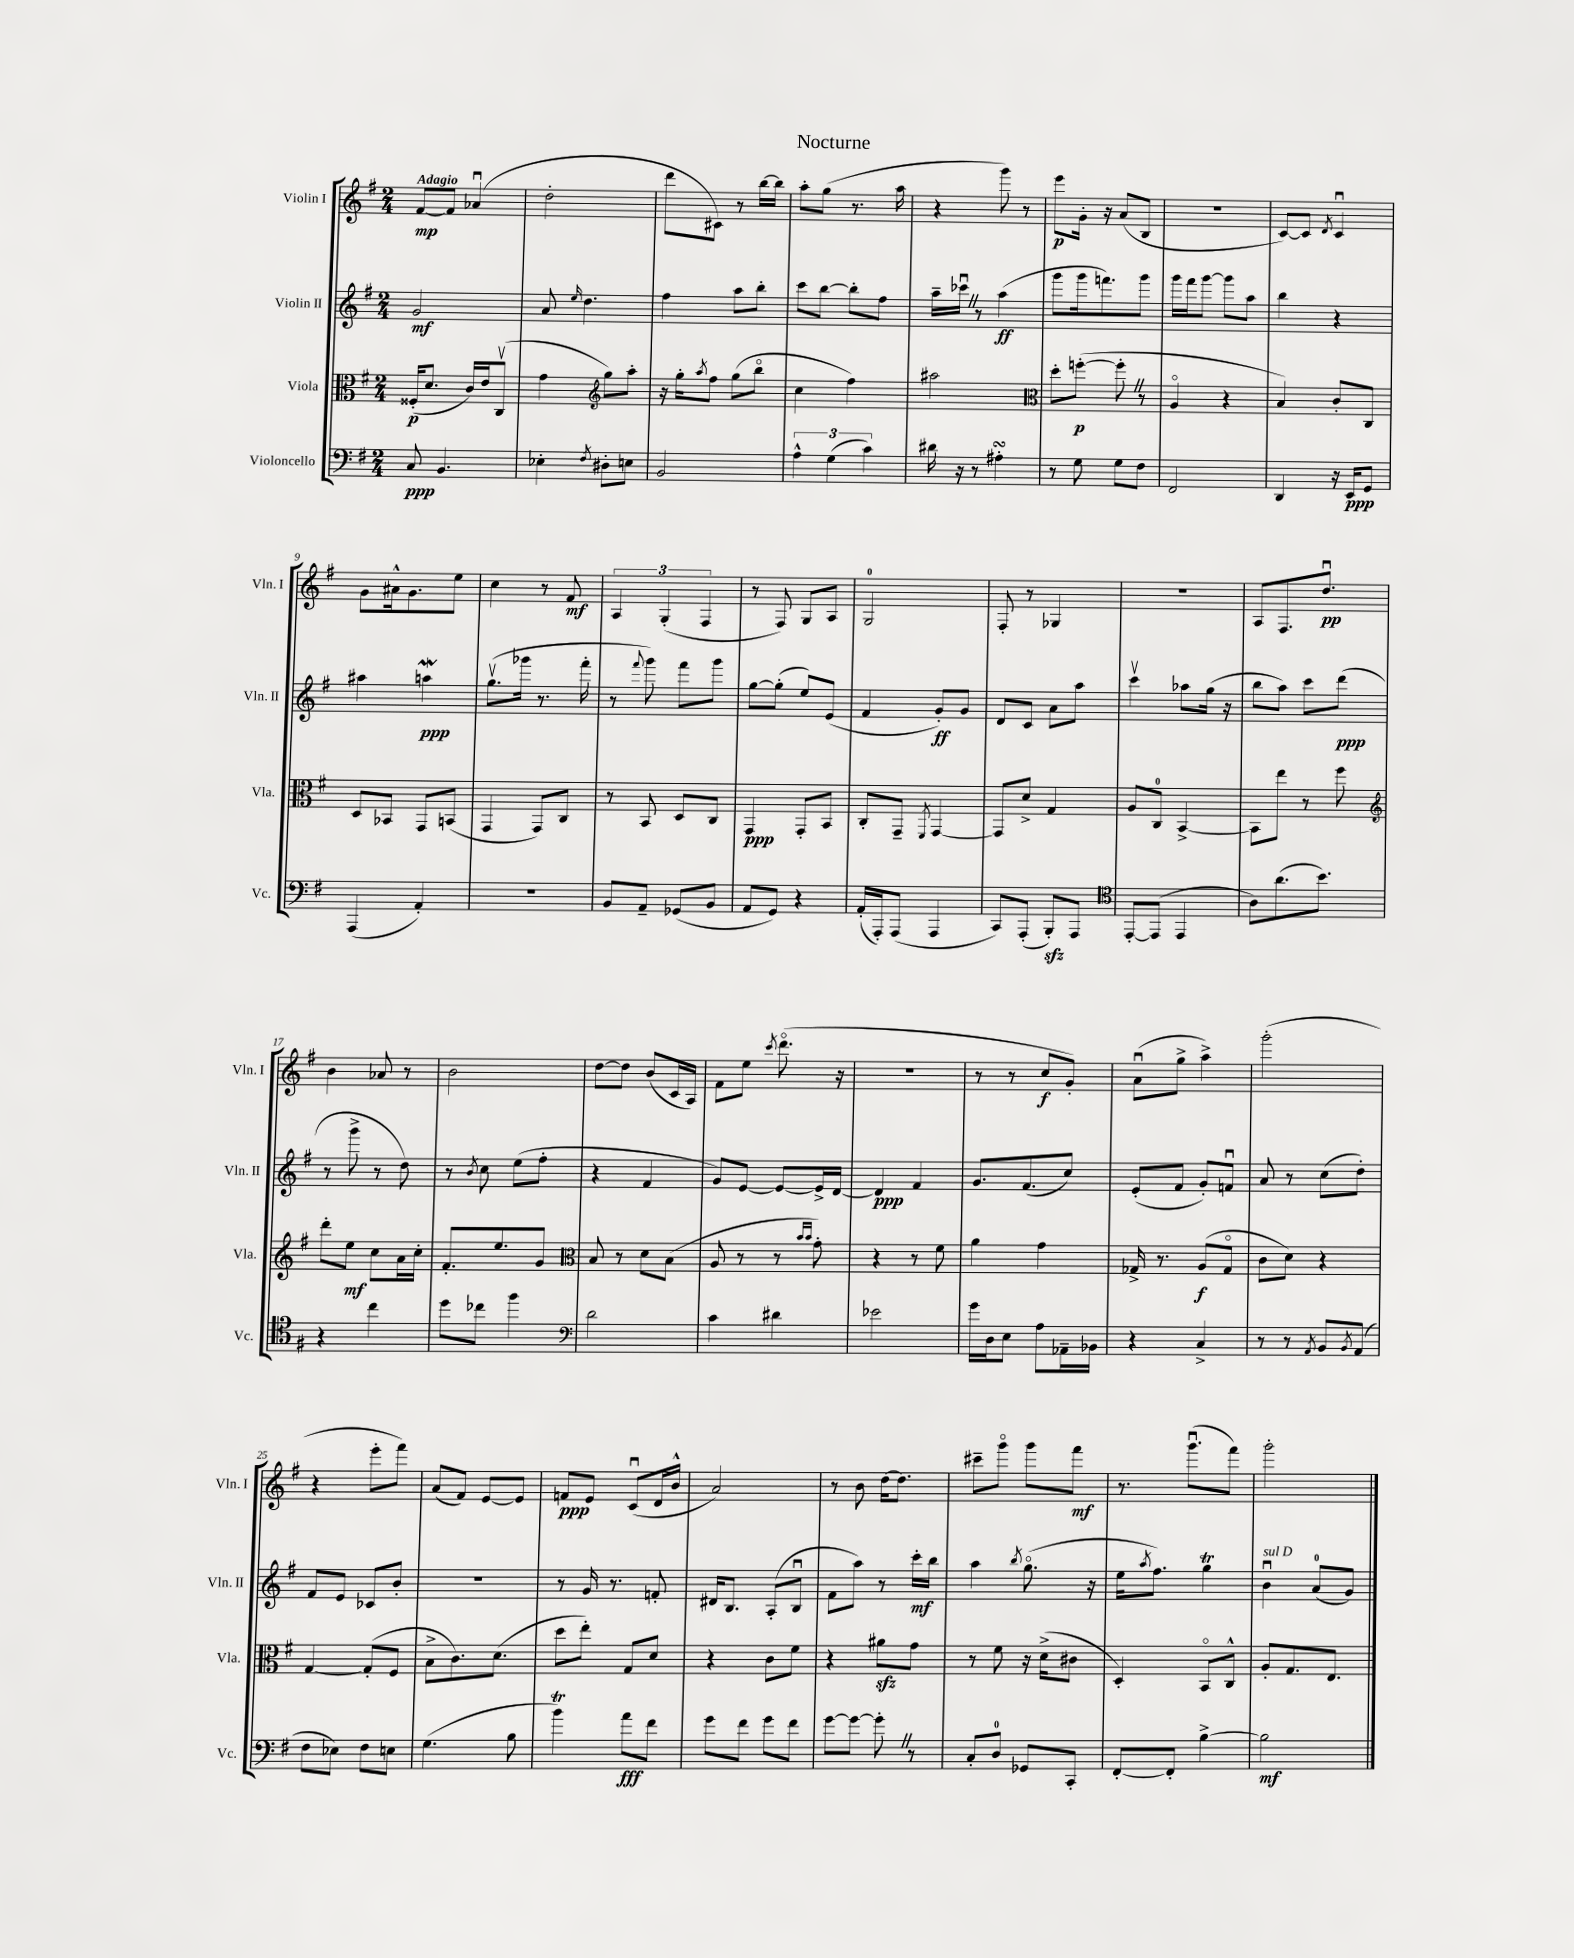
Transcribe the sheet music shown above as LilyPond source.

\header { title = "Nocturne" }
<<
\new StaffGroup <<
\new Staff = "s0" \with { instrumentName = "Violin I" shortInstrumentName = "Vln. I" } {
    \clef treble \key g \major \numericTimeSignature \time 2/4 \tempo "Adagio"
    fis'8~\mp fis'8 aes'4\downbow( |
    d''2-. |
    d'''8 cis'8) r8 b''16~ b''16 |
    a''8-. g''8( r8. a''16 |
    r4 g'''8) r8 |
    e'''8\p g'16-. r16 a'8( b8 |
    r2 |
    c'8~) c'8 \acciaccatura { d'8 } c'4\downbow |
    g'8 ais'16-^ g'8. e''8 |
    c''4 r8 fis'8\mf |
    \tuplet 3/2 { a4 g4-.( fis4 } |
    r8 fis8) g8 a8 |
    g2-0 |
    fis8-. r8 ges4 |
    r2 |
    a8 fis8. d''8.\downbow\pp |
    b'4 aes'8 r8 |
    b'2 |
    d''8~ d''8 b'8( c'16 a16) |
    fis'8 e''8 \acciaccatura { c'''8 } d'''8.\flageolet( r16 |
    r2 |
    r8 r8 c''8\f g'8-.) |
    a'8\downbow( g''8-> a''4->) |
    g'''2-.( |
    r4 e'''8-. fis'''8) |
    a'8( fis'8) e'8~ e'8 |
    f'8\ppp e'8 c'8\downbow( d'16 b'16-^ |
    a'2) |
    r8 b'8 d''16~ d''8. |
    cis'''8-- g'''8\flageolet g'''8 fis'''8\mf |
    r8. g'''8.\downbow( fis'''8) |
    g'''2-. \bar "|." |
}
\new Staff = "s1" \with { instrumentName = "Violin II" shortInstrumentName = "Vln. II" } {
    \clef treble \key g \major \numericTimeSignature \time 2/4
    g'2\mf |
    a'8 \grace { e''16 } d''4. |
    fis''4 a''8 b''8-. |
    c'''8 b''8~ b''8-. fis''8 |
    a''16-- ces'''16\downbow \once \override BreathingSign.text = \markup { \musicglyph "scripts.caesura.straight" } \breathe r8 a''4\ff( |
    g'''8 g'''16 f'''8.) g'''8 |
    g'''16 fis'''16 g'''8~ g'''8 a''8 |
    b''4 r4 |
    ais''4 a''4\mordent\ppp |
    g''8.\upbow( ges'''16 r8. fis'''16-. |
    r8 \appoggiatura { fis'''8 } g'''8) fis'''8 g'''8 |
    g''8~ g''8-.( e''8) e'8( |
    fis'4 g'8-.\ff) g'8 |
    d'8 c'8 a'8 a''8 |
    c'''4\upbow aes''8 g''16( r16 |
    b''8 a''8) c'''8 d'''8\ppp( |
    r8 g'''8-> r8 d''8) |
    r8 \acciaccatura { b'8 } c''8 e''8( fis''8-. |
    r4 fis'4 |
    g'8) e'8~ e'8~ e'16-> d'16~ |
    d'4\ppp fis'4 |
    g'8. fis'8.( c''8) |
    e'8-.( fis'8 g'8-.) f'8\downbow |
    a'8 r8 c''8( d''8-.) |
    fis'8 e'8 ces'8 b'8-. |
    r2 |
    r8 g'16 r8. f'8-. |
    dis'16 b8. a8-.( b8\downbow |
    fis'8 a''8) r8 c'''16-.\mf b''16 |
    a''4 \acciaccatura { b''8 } g''8.\flageolet( r16 |
    e''16 \acciaccatura { a''8 } fis''8.) g''4\trill |
    b'4\downbow^\markup { \italic "sul D" } a'8-0( g'8) \bar "|." |
}
\new Staff = "s2" \with { instrumentName = "Viola" shortInstrumentName = "Vla." } {
    \clef alto \key g \major \numericTimeSignature \time 2/4
    fisis16-.\p( d'8. c'16) e'16 c8\upbow( |
    g'4 \clef treble g''8) a''8-. |
    r16 g''16-. \acciaccatura { a''8 } fis''8 g''8( b''8\flageolet |
    c''4 fis''4) |
    ais''2 |
    \clef alto d''8-. f''8~-.\p( f''8-. \once \override BreathingSign.text = \markup { \musicglyph "scripts.caesura.straight" } \breathe r8 |
    a4\flageolet r4 |
    b4) c'8-. c8 |
    d8 bes,8 g,8 b,8( |
    g,4 g,8) c8 |
    r8 b,8 d8 c8 |
    g,4\ppp g,8-. b,8 |
    c8-. g,8-- \acciaccatura { fis,8 } g,4~ |
    g,8 d'8-> g4 |
    a8 c8-0 b,4~-> |
    b,8 e''8 r8 fis''8 |
    \clef treble d'''8-. e''8\mf c''8 a'16 c''16-. |
    fis'8.-. e''8. g'8 |
    \clef alto b8 r8 d'8 b8( |
    a8 r8 r8 \grace { b'16 b'16 } g'8-.) |
    r4 r8 fis'8 |
    a'4 g'4 |
    ges16-> r8. a8\f( ges8\flageolet |
    c'8 d'8) r4 |
    g4~ g8-.( fis8 |
    b8-> c'8.) d'8.( |
    d''8 e''8-.) g8 d'8 |
    r4 c'8 fis'8 |
    r4 ais'8\sfz g'8 |
    r8 fis'8 r16 d'16->( cis'8 |
    d4-.) b,8\flageolet c8-^ |
    a8-. g8. e8. \bar "|." |
}
\new Staff = "s3" \with { instrumentName = "Violoncello" shortInstrumentName = "Vc." } {
    \clef bass \key g \major \numericTimeSignature \time 2/4
    c8\ppp b,4. |
    ees4-. \acciaccatura { fis8 } dis8-. e8 |
    b,2 |
    \tuplet 3/2 { a4-^ g4( c'4) } |
    dis'16 r16 r8 ais4-.\turn |
    r8 g8 g8 fis8 |
    fis,2 |
    d,4 r16 e,16\ppp g,8 |
    a,,4( a,4-.) |
    r2 |
    b,8 a,8-- ges,8( b,8 |
    a,8 g,8) r4 |
    a,16-.( a,,16-.) a,,8( a,,4 |
    c,8) a,,8-.( b,,8-.\sfz) a,,8 |
    \clef tenor e,8~-. e,8( e,4 |
    a8) a'8.( b'8.) |
    r4 c''4 |
    d''8 ces''8 fis''4 |
    \clef bass d'2 |
    c'4 dis'4 |
    ees'2 |
    g'16 d16 e8 a8 aes,16-- bes,16 |
    r4 c4-> |
    r8 r8 \acciaccatura { a,8 } b,8 \acciaccatura { b,8 } a,8( |
    fis8 ees8) fis8 e8 |
    g4.( b8 |
    b'4\trill) a'8\fff fis'8 |
    g'8 fis'8 g'8 fis'8 |
    g'8~ g'8~ g'8-. \once \override BreathingSign.text = \markup { \musicglyph "scripts.caesura.straight" } \breathe r8 |
    c8-. d8-0 ges,8 c,8-. |
    fis,8~-. fis,8-. b4~-> |
    b2\mf \bar "|." |
}
>>
>>
